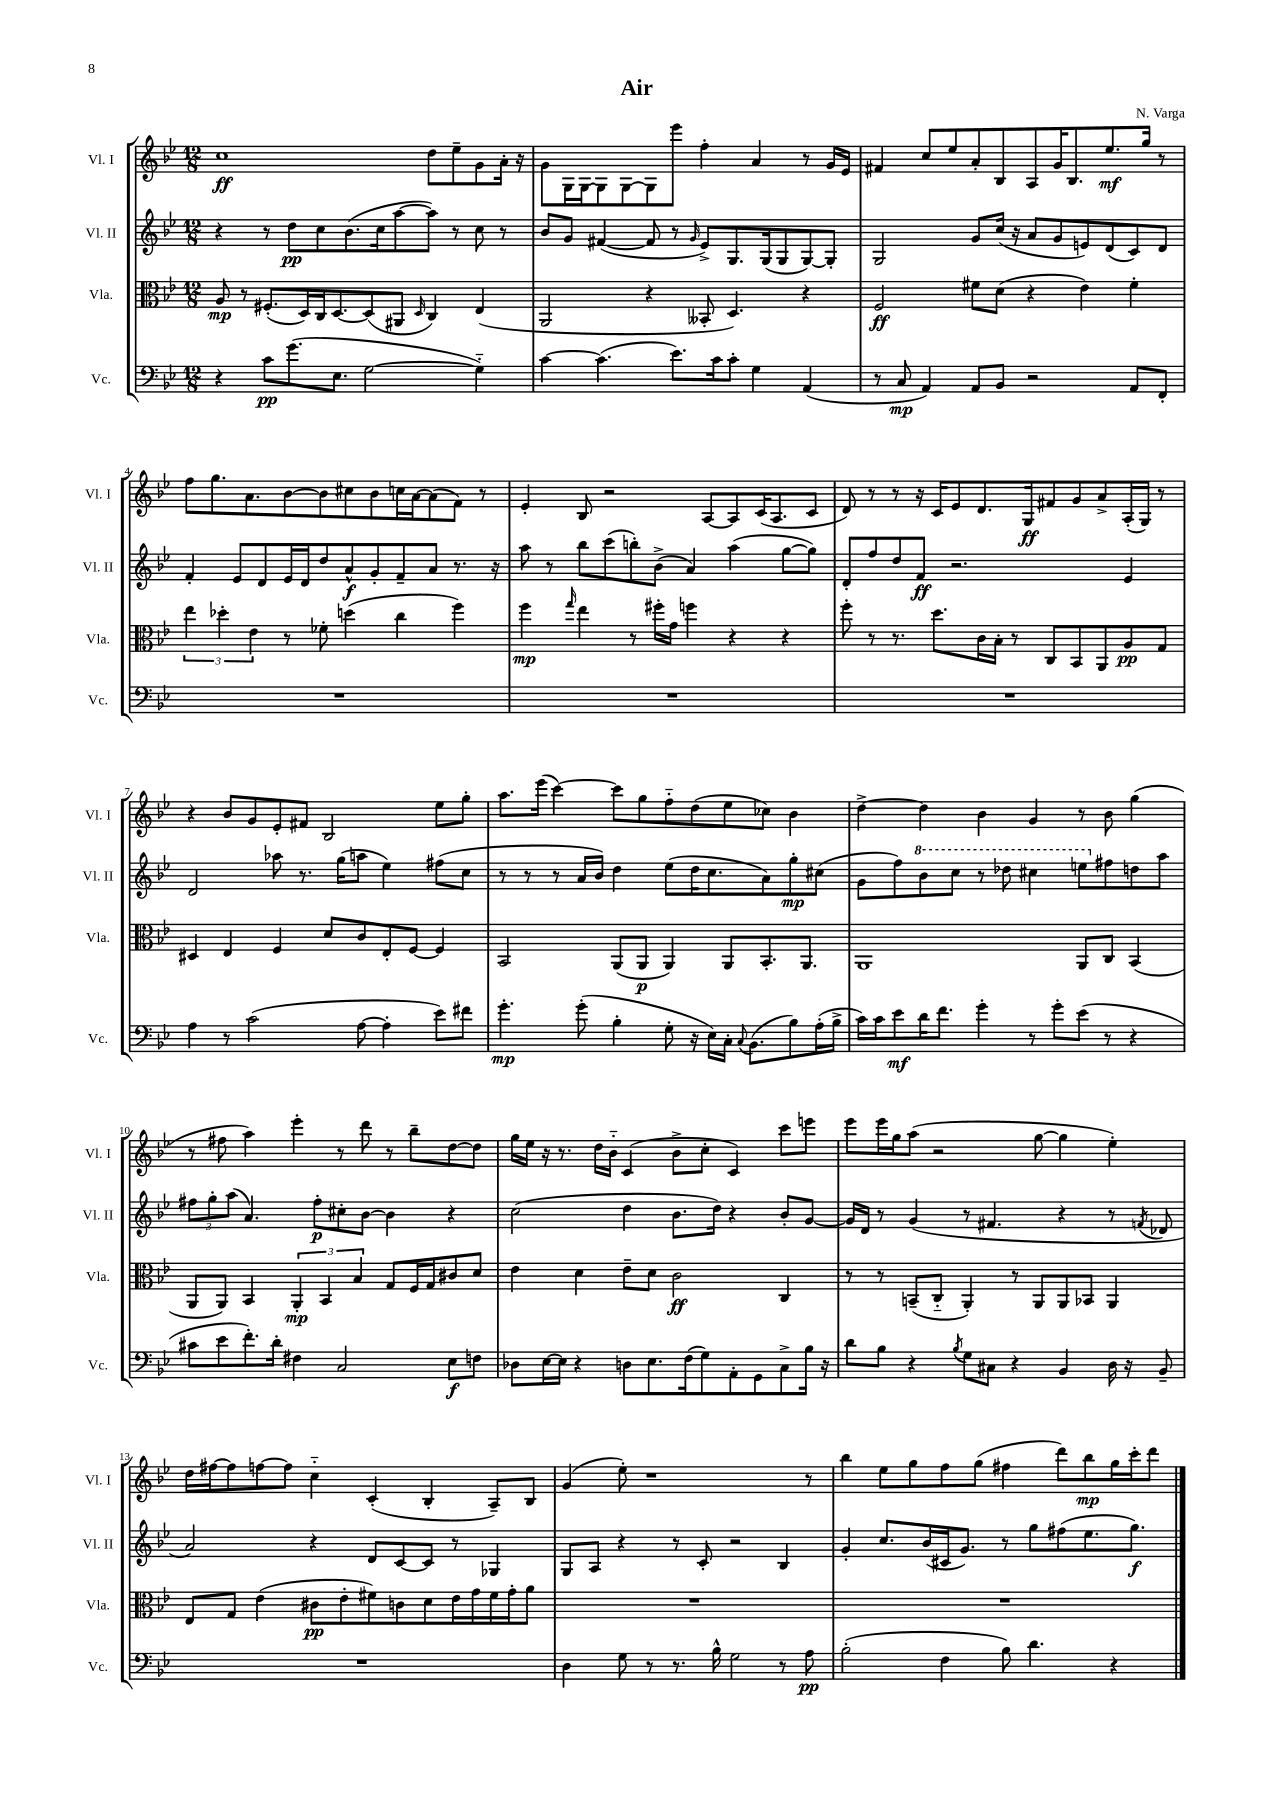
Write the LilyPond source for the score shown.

\header { title = "Air" composer = "N. Varga" }
<<
\new StaffGroup <<
\new Staff = "s0" \with { instrumentName = "Vl. I" shortInstrumentName = "Vl. I" } {
    \clef treble \key bes \major \numericTimeSignature \time 12/8
    \autoBeamOff c''1\ff d''8[ ees''8-- g'8 a'16]-. r16 |
    g'8[ g16 g16~ g8 g8~ g8 ees'''8] f''4-. a'4 r8 g'16[ ees'16] |
    fis'4 c''8[ ees''8 a'8-. bes8 a8 g'16 bes8. ees''8.\mf g''16] r8 |
    f''8[ g''8. a'8. bes'8~ bes'8 cis''8 bes'8 c''16 a'16~ a'8( f'8]) r8 |
    ees'4-. bes8 r2 a8[~ a8 c'16( a8. c'8] |
    d'8) r8 r8 r16 c'16[ ees'8 d'8. g16\ff fis'8 g'8 a'8-> a16-.( g16]) r8 |
    r4 bes'8[ g'8 ees'8-. fis'8] bes2 ees''8[ g''8]-. |
    a''8.[ ees'''16]( c'''4~) c'''8[ g''8 f''8-_ d''8( ees''8 ces''8]) bes'4 |
    d''4~-> d''4 bes'4 g'4 r8 bes'8 g''4( |
    r8 fis''8 a''4) ees'''4-. r8 d'''8 r8 bes''8[-- d''8~ d''8] |
    g''16[ ees''16] r16 r8. d''16[ bes'16]-_ c'4( bes'8[-> c''8]-. c'4) c'''8[ e'''8] |
    ees'''8[ ees'''16 g''16 a''8]( r2 g''8~ g''4 ees''4-.) |
    d''16[ fis''16~ fis''8 f''8~ f''8] c''4-_ c'4-.( bes4-. a8[--) bes8] |
    g'4( ees''8-.) r1 r8 |
    bes''4 ees''8[ g''8 f''8 g''8]( fis''4 d'''8[) bes''8\mp g''16 c'''16-. d'''8] \bar "|." |
}
\new Staff = "s1" \with { instrumentName = "Vl. II" shortInstrumentName = "Vl. II" } {
    \clef treble \key bes \major \numericTimeSignature \time 12/8
    \autoBeamOff r4 r8 d''8[\pp c''8 bes'8.( c''16 a''8~ a''8]) r8 c''8 r8 |
    bes'8[ g'8] fis'4~( fis'8 r8 \grace { g'16 } ees'8[->) g8. g16( g8 g8~) g8]-. |
    g2 g'8[ c''16]( r16 a'8[ g'8 e'8) d'8( c'8) d'8] |
    f'4-. ees'8[ d'8 ees'16 d'16 d''8 a'8-^\f g'8-. f'8-- a'8] r8. r16 |
    a''8 r8 bes''8[ c'''8( b''8-.) bes'8]->( a'4) a''4( g''8[~ g''8]) |
    d'8[-. f''8 d''8 f'8]\ff r2. ees'4 |
    d'2 aes''8 r8. g''16[( a''8] ees''4) fis''8[( c''8] |
    r8 r8 r8 a'16[ bes'16]) d''4 ees''8[( d''16 c''8. a'8) g''8-.\mp cis''8]( |
    g'8[ f''8) \ottava #1 bes''8 c'''8] r8 des'''8 cis'''4 e'''8[ \ottava #0 fis''8 d''!8 a''8] |
    \tuplet 3/2 { fis''8[ g''8-. a''8]( } a'4.) fis''8[-.\p cis''8-. bes'8]~ bes'4 r4 |
    c''2( d''4 bes'8.[ d''16]) r4 bes'8[-. g'8]~ |
    g'16[ d'16] r8 g'4( r8 fis'4. r4 r8 \acciaccatura { f'8 } des'8 |
    a'2) r4 d'8[ c'8~ c'8] r8 ges4 |
    g8[ a8] r4 r8 c'8-. r2 bes4 |
    g'4-. c''8.[ bes'16( cis'16 g'8.]) r8 g''8[ fis''8( ees''8. g''8.]\f) \bar "|." |
}
\new Staff = "s2" \with { instrumentName = "Vla." shortInstrumentName = "Vla." } {
    \clef alto \key bes \major \numericTimeSignature \time 12/8
    \autoBeamOff a8\mp r8 fis8.[-.( d16) c16 d8.~ d8( ais,8] \grace { d16 } c4) ees4( |
    a,2 r4 beses,8-. d4.) r4 |
    f2\ff fis'8[ d'8]( r4 ees'4) fis'4-. |
    \tuplet 3/2 { ees''4 des''4-. ees'4 } r8 fes'8-. d''4( c''4 f''4) |
    f''4\mp \grace { g''16 } ees''4 r8 fis''16[-. g'16] f''4 r4 r4 |
    f''8-. r8 r8. d''8.[ c'16 bes16]-. r8 c8[ bes,8 a,8 a8\pp g8] |
    dis4 ees4 f4 d'8[ c'8 ees8-. f8]~ f4 |
    bes,2 a,8[( a,8]\p a,4) a,8[ bes,8.-. a,8.] |
    a,1 a,8[ c8] bes,4( |
    a,8[ a,8]) bes,4 \tuplet 3/2 { a,4-.\mp bes,4 bes4 } g8[ f16 g16 cis'8 d'8] |
    ees'4 d'4 ees'8[-- d'8] c'2\ff c4 |
    r8 r8 b,8[--( c8]-_ a,4-.) r8 a,8[ a,8 bes,8] a,4 |
    ees8[ g8] ees'4( cis'8[\pp ees'8-. fis'8) c'8 d'8 ees'16 g'16 fis'16 g'16-. a'8] |
    R1. |
    R1. \bar "|." |
}
\new Staff = "s3" \with { instrumentName = "Vc." shortInstrumentName = "Vc." } {
    \clef bass \key bes \major \numericTimeSignature \time 12/8
    \autoBeamOff r4 c'8[\pp g'8.( ees8.] g2~ g4-_) |
    c'4~ c'4.( ees'8.[) c'16 c'8]-. g4 a,4( |
    r8 c8\mp a,4) a,8[ bes,8] r2 a,8[ f,8]-. |
    R1. |
    R1. |
    R1. |
    a4 r8 c'2( a8~ a4-. ees'8[) fis'8] |
    g'4.-.\mp g'8-.( bes4-. g8-. r16 ees16[) c16]-. \appoggiatura { c8 } bes,8.[( bes8) a16-.( bes16]-> |
    c'16[) c'16 ees'8\mf d'16 f'8.] g'4-. r8 g'8[-. ees'8]( r8 r4 |
    cis'8[ ees'8 f'8.-.) d'16]-. fis4 c2 ees8[\f f8] |
    des8[ ees16~ ees16] r4 d8[ ees8. f16( g8) a,8-. g,8 c8-> bes16] r16 |
    d'8[ bes8] r4 \acciaccatura { bes8 } g8[ cis8] r4 bes,4 d16 r16 bes,8-- |
    R1. |
    d4 g8 r8 r8. bes16-^ g2 r8 a8\pp |
    bes2-.( f4 bes8) d'4. r4 \bar "|." |
}
>>
>>
